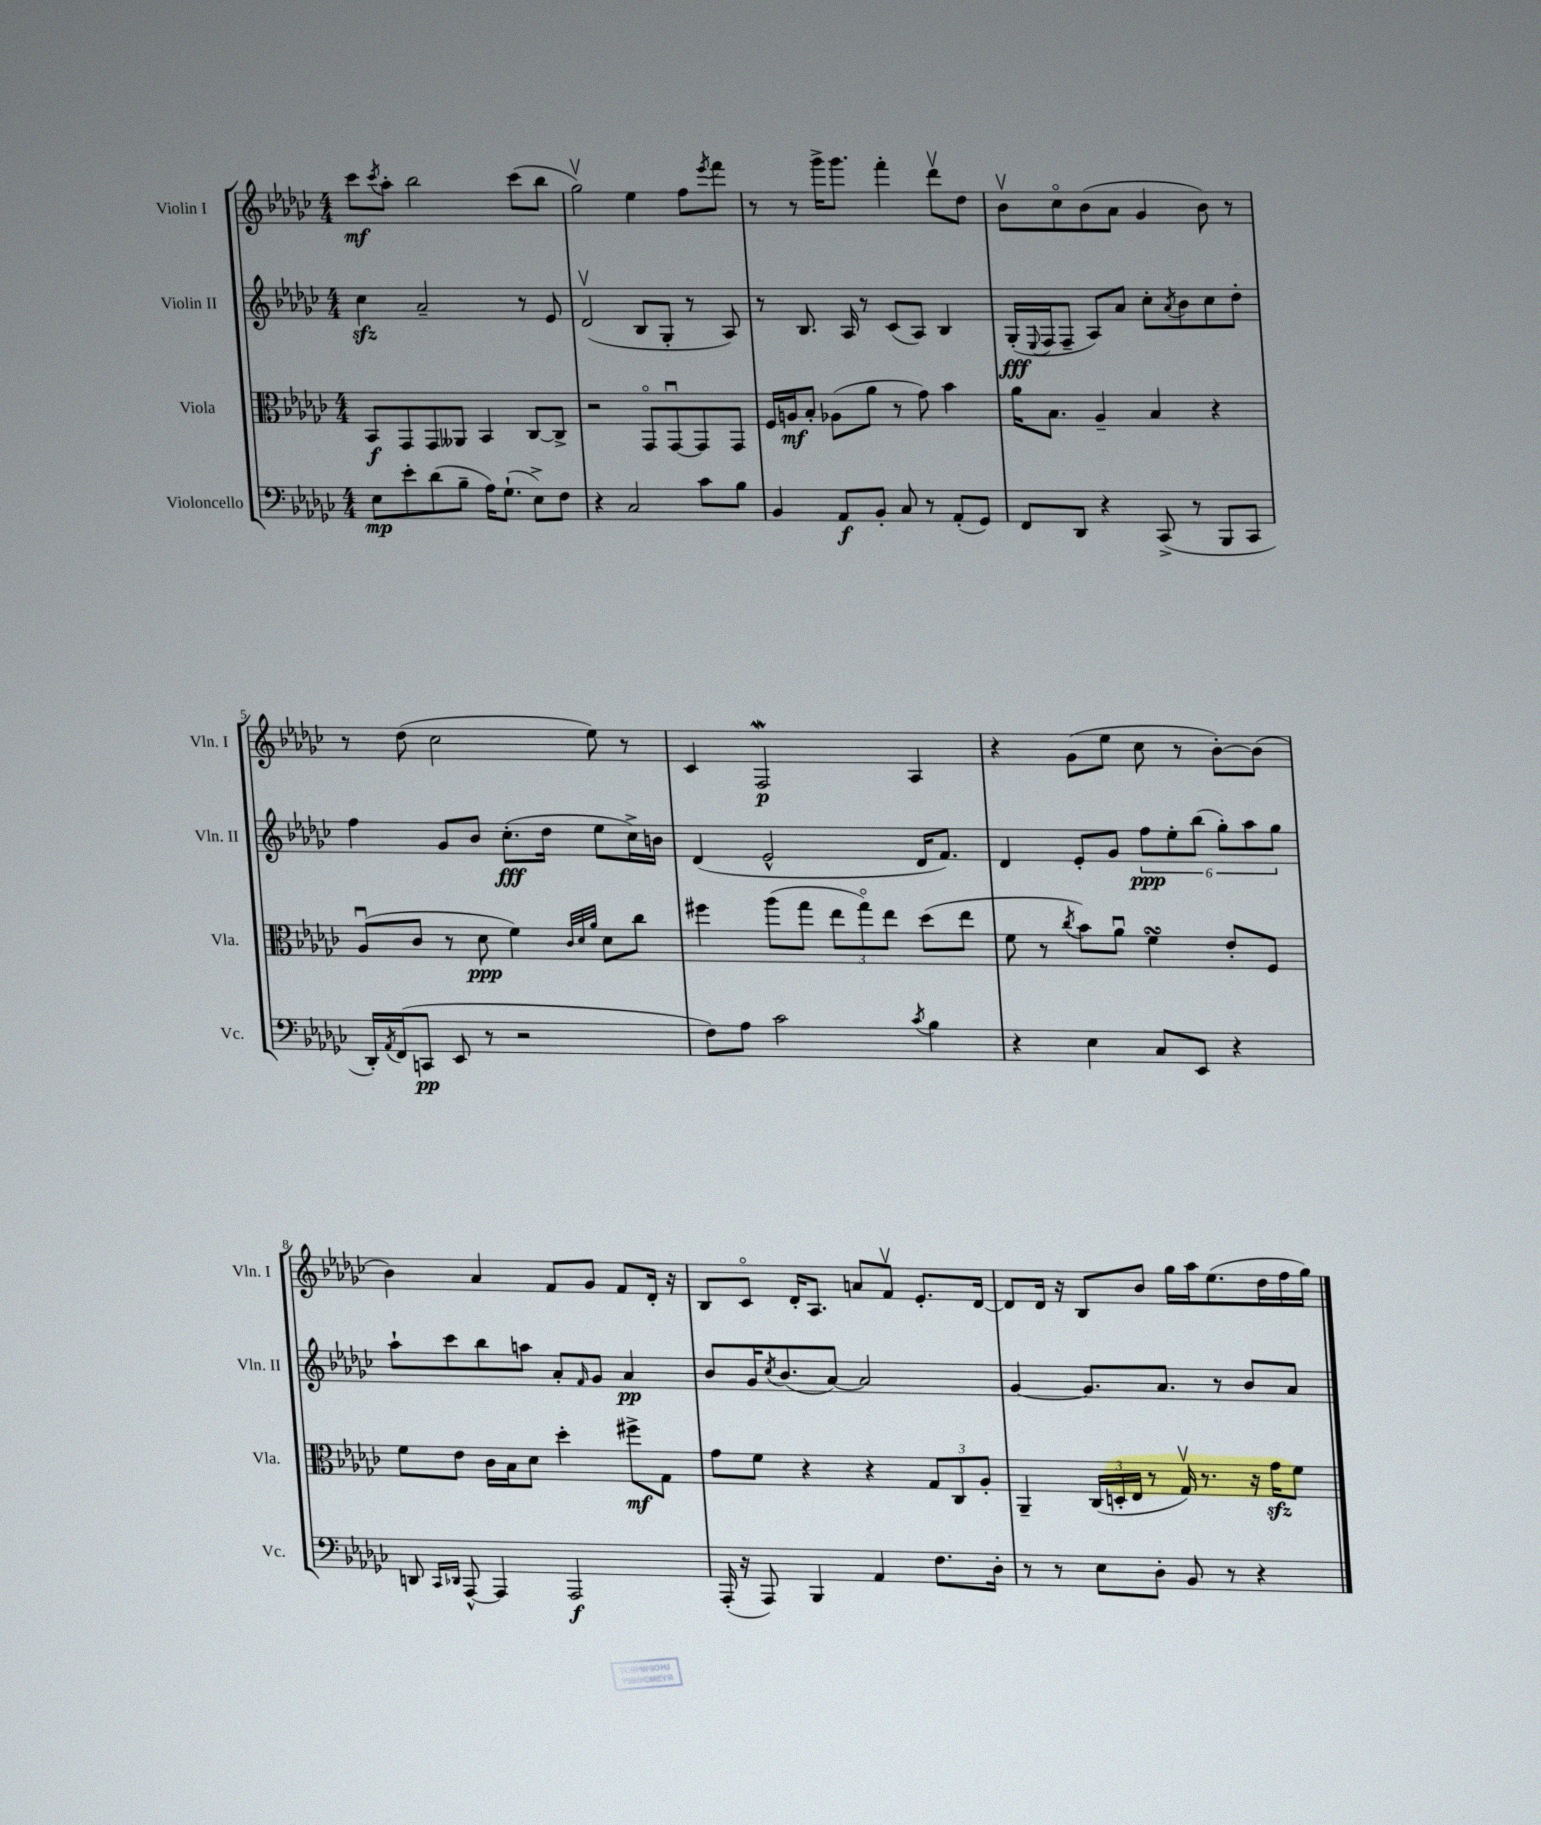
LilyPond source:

<<
\new StaffGroup <<
\new Staff = "s0" \with { instrumentName = "Violin I" shortInstrumentName = "Vln. I" } {
    \clef treble \key ges \major \numericTimeSignature \time 4/4
    ces'''8\mf \acciaccatura { ces'''8 } aes''8-. bes''2 ces'''8( bes''8 |
    ges''2\upbow) ees''4 f''8 \acciaccatura { ees'''8 } f'''8 |
    r8 r8 ges'''16-> ges'''8. f'''4-. des'''8\upbow des''8 |
    bes'8\upbow ces''8\flageolet bes'8( aes'8 ges'4 bes'8) r8 |
    r8 des''8( ces''2 ees''8) r8 |
    ces'4 f2\mordent\p aes4 |
    r4 ges'8( ees''8 ces''8 r8 bes'8~-.) bes'8( |
    bes'4) aes'4 f'8 ges'8 f'8 des'16-. r16 |
    bes8 ces'8\flageolet des'16-. aes8. a'8 f'8\upbow ees'8.-. des'16~ |
    des'8 des'16 r16 bes8 bes'8 ges''16 aes''16 ees''8.( des''16 f''16 ges''16) \bar "|." |
}
\new Staff = "s1" \with { instrumentName = "Violin II" shortInstrumentName = "Vln. II" } {
    \clef treble \key ges \major \numericTimeSignature \time 4/4
    ces''4\sfz aes'2-- r8 ees'8 |
    des'2\upbow( bes8 ges8-. r8 aes8) |
    r8 bes8. aes16 r8 ces'8( aes8) bes4 |
    ges16-.\fff( \appoggiatura { ees8 } f16 f8-- aes8) aes'8 ces''8-. \acciaccatura { aes'8 } bes'8 ces''8 des''8-. |
    f''4 ges'8 bes'8 ces''8.-.\fff( des''16 ees''8 ces''16->) b'16 |
    des'4( ees'2-^ des'16 f'8.) |
    des'4 ees'8-. ges'8 \tuplet 6/4 { f''8\ppp ees''8-. bes''8( ges''8-.) aes''8 ges''8 } |
    aes''8-! ces'''8 bes''8 a''8 aes'8-. \grace { f'16 } ges'8 aes'4\pp |
    bes'8 ges'16 \acciaccatura { ces''8 } bes'8.( aes'8~) aes'2 |
    ges'4~ ges'8. aes'8. r8 bes'8 aes'8 \bar "|." |
}
\new Staff = "s2" \with { instrumentName = "Viola" shortInstrumentName = "Vla." } {
    \clef alto \key ges \major \numericTimeSignature \time 4/4
    bes,8\f ges,8 ges,8 aeses,8 bes,4 ces8~ ces8-> |
    r2 ges,8\flageolet ges,8~\downbow ges,8 ges,8 |
    f16 a16\mf bes8-. aes8( aes'8 r8 ges'8) bes'4 |
    aes'16 bes8. aes4-- bes4 r4 |
    aes8\downbow( ces'8 r8 des'8\ppp f'4) \grace { ces'32 des'32 aes'32 } des'8 ces''8 |
    fis''4 aes''8( ges''8 \tuplet 3/2 { ees''8 ges''8\flageolet) ees''8 } des''8( ees''8 |
    f'8 r8 \acciaccatura { ces''8 } bes'8) aes'8\downbow f'4\turn ees'8-. f8 |
    f'8 ees'8 ces'16 bes16 des'8 des''4-. fis''8->\mf ges8 |
    ges'8 f'8 r4 r4 \tuplet 3/2 { ges8 ces8 aes8-. } |
    aes,4-- \tuplet 3/2 { ces16( d16-. ees16 } r8 ges16\upbow) r8. r16 ges'16\sfz f'8 \bar "|." |
}
\new Staff = "s3" \with { instrumentName = "Violoncello" shortInstrumentName = "Vc." } {
    \clef bass \key ges \major \numericTimeSignature \time 4/4
    ees8\mp ees'8-. des'8( bes8-- aes16) ges8.-!( ees8->) f8 |
    r4 ces2 ces'8 bes8 |
    bes,4 aes,8\f bes,8-. ces8 r8 aes,8-.( ges,8) |
    f,8 des,8 r4 ces,8->( r8 bes,,8 ces,8 |
    des,16-.) \acciaccatura { aes,8 } f,16( c,8\pp ees,8 r8 r2 |
    f8) aes8 ces'2 \acciaccatura { ces'8 } bes4 |
    r4 ees4 ces8 ees,8 r4 |
    d,8 \grace { ces,16 des,16 } aes,,8~-^ aes,,4 aes,,2\f |
    aes,,16-.( r16 aes,,8) bes,,4 aes,4 f8. des16-. |
    r8 r8 ees8 des8-. bes,8 r8 r4 \bar "|." |
}
>>
>>
